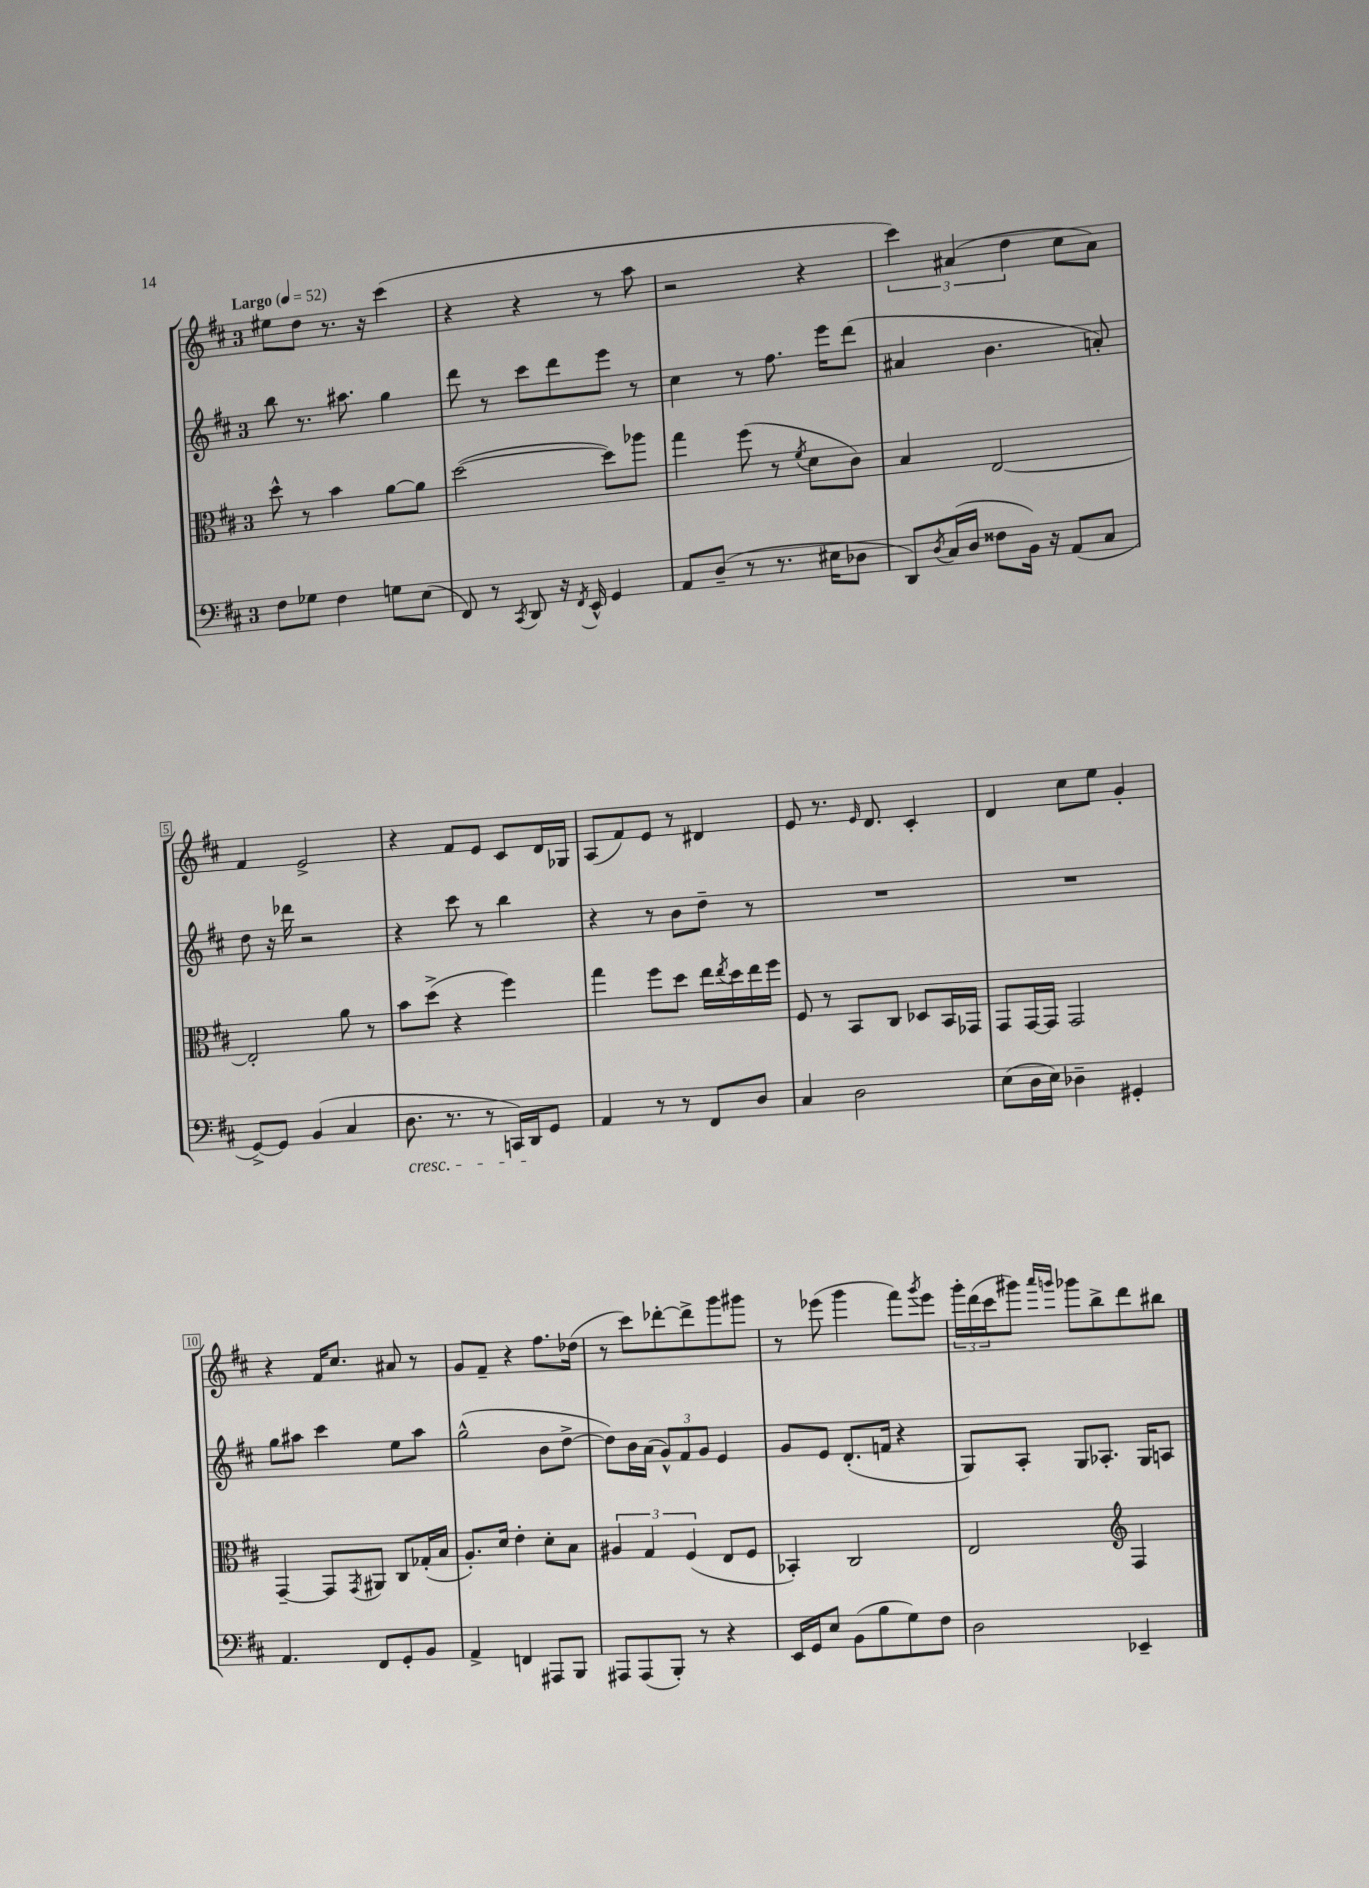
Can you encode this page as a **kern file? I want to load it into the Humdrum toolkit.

**kern	**kern	**kern	**kern
*staff4	*staff3	*staff2	*staff1
*clefF4	*clefC3	*clefG2	*clefG2
*k[f#c#]	*k[f#c#]	*k[f#c#]	*k[f#c#]
*M3/4	*M3/4	*M3/4	*M3/4
*MM52	*MM52	*MM52	*MM52
8F#	8dd^^	8bb	8ee#
8G-	8r	8.r	8dd
4F#	4b	.	8.r
.	.	8.aa#	.
.	.	.	16r
8G	[8a	4gg	(4ccc#
(8E	8a]	.	.
=	=	=	=
8FF#)	([2dd	8ddd	4r
8r	.	8r	.
8qCC#	.	.	.
8DD	.	8ccc#	4r
16r	.	8ddd	.
8qFF#	.	.	.
16EE^^	.	.	.
4GG	8dd])	8eee	8r
.	8aa-	8r	8aa
=	=	=	=
8AA	4gg	4cc#	2r
(8D~	.	.	.
8r	(8ff#	8r	.
8.r	8r	8.ff#	.
.	8qf#	.	.
.	8d	.	4r
16E#	.	16eee	.
8D-	8c#)	(8ddd	.
=	=	=	=
8DD)	4B	4a#	6ccc#)
8qD	.	.	.
(16C#	.	.	.
.	.	.	(6a#
16D	.	.	.
8F##	[2E	4.b	.
.	.	.	6dd
16BB)	.	.	.
16r	.	.	.
(8AA	.	.	8cc#
8C#	.	8a')	8a#)
=	=	=	=
[8GG^)	2E']	8dd	4f#
8GG]	.	16r	.
.	.	16ddd-	.
(4BB	.	2r	2e^
4C#	8a	.	.
.	8r	.	.
=	=	=	=
8.D	8b	4r	4r
.	(8dd^	.	.
8.r	.	.	.
.	4r	8ccc#	8f#
8r	.	8r	8e
16CC)	4ff#)	4bb	8c#
16DD	.	.	.
8GG	.	.	16d
.	.	.	16G-
=	=	=	=
4AA	4gg	4r	(8A
.	.	.	8f#)
8r	8ff#	8r	8e
8r	8dd	8b	8r
8FF#	16ee	8dd~	4d#
.	8qee	.	.
.	16dd	.	.
8D	16ee	8r	.
.	16ff#	.	.
=	=	=	=
4C#	8F#	2.r	8e
.	8r	.	8.r
2D	8BB	.	.
.	.	.	16qqe
.	.	.	8.d
.	8C#	.	.
.	8D-	.	4c#'
.	16BB	.	.
.	16GG-	.	.
=	=	=	=
(8E	8GG	2.r	4d
16D	[16GG	.	.
16E)	16GG]	.	.
4D-~	2GG	.	8cc#
.	.	.	8ee
4GG#'	.	.	4g'
=	=	=	=
4.AA	[4GG~	8gg	4r
.	.	8aa#	.
.	8GG]	4ccc#	16f#
.	.	.	8.cc#
.	8qGG	.	.
8FF#	8AA#	.	.
8GG'	8C#	8ee	8a#
8BB	(16G-'	8aa#	8r
.	16B	.	.
=	=	=	=
4AA^	8.A')	(2gg^^	8g
.	.	.	8f#~
.	16d	.	.
4FF	4e'	.	4r
8AAA#	8d'	8b	8.ff#
8BBB	8B	[8dd^	.
.	.	.	(16dd-
=	=	=	=
8AAA#	6A#	8dd])	8r
(8AAA#	.	16b	8ccc#)
.	6G	.	.
.	.	(16a	.
8BBB')	.	12g^^)	[8ddd-'
.	(6F#	12f#	.
8r	.	.	8ddd-^]
.	.	12g	.
4r	8E	4e	8ggg
.	8F#	.	8ggg#
=	=	=	=
16EE	4BB-')	8g	8r
16GG	.	.	.
8E	.	8e	(8eee-
(8BB	2C#	(8.d'	4ggg
8B	.	.	.
.	.	16f	.
8G)	.	4r	8fff#)
.	.	.	8qggg
8F#	.	.	8eee-
=	=	=	=
2D	2E	8G)	24ggg'
.	.	.	(24ddd
.	.	.	24ccc#
.	.	8A'	8ggg#)
.	.	.	16qqaaa
.	.	.	16qqggg
.	.	8G	8ggg-
.	.	8.A-'	8bb^
*	*clefG2	*	*
4EE-~	4F#	.	8ddd
.	.	16G	.
.	.	8A	8bb#
==	==	==	==
*-	*-	*-	*-
